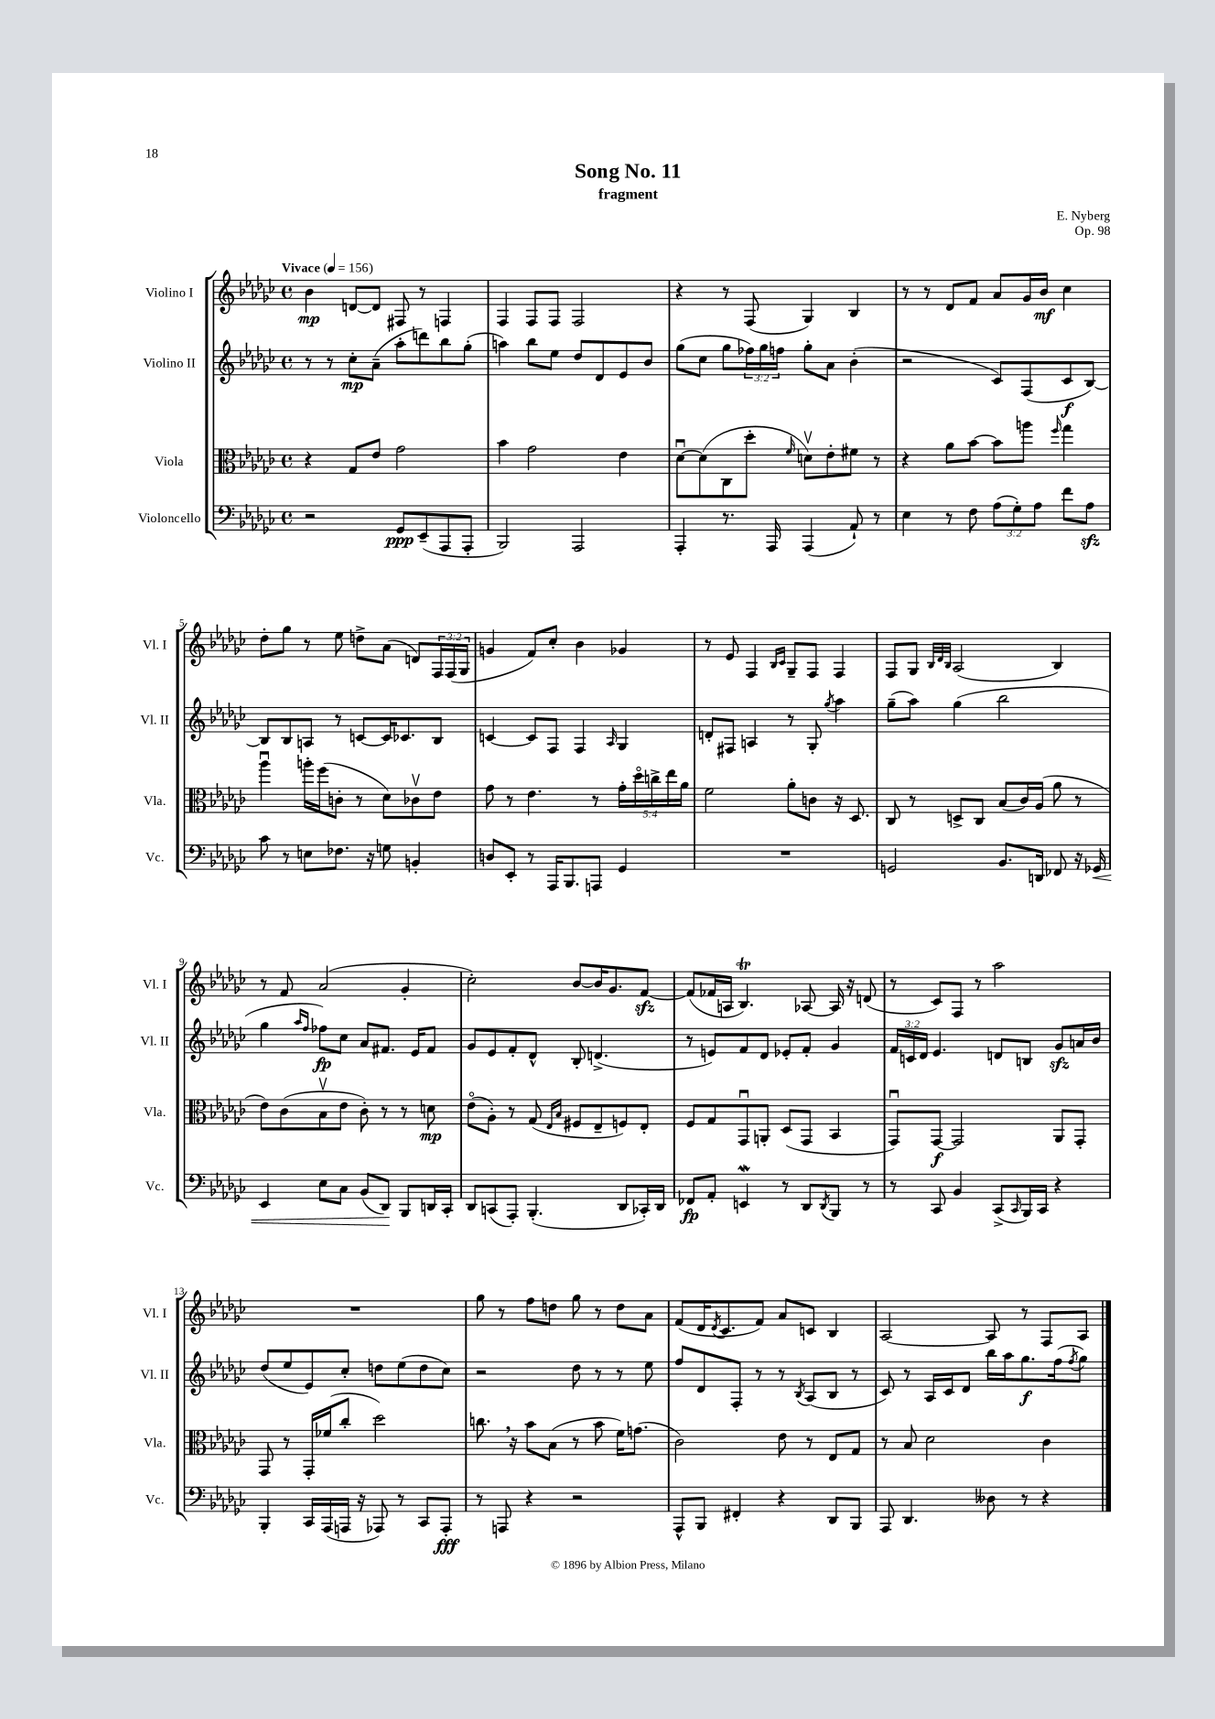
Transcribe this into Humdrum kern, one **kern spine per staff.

**kern	**dynam	**kern	**dynam	**kern	**dynam	**kern	**dynam
*part4	*part4	*part3	*part3	*part2	*part2	*part1	*part1
*staff4	*staff4	*staff3	*staff3	*staff2	*staff2	*staff1	*staff1
*I"Violoncello	*	*I"Viola	*	*I"Violino II	*	*I"Violino I	*
*I'Vc.	*	*I'Vla.	*	*I'Vl. II	*	*I'Vl. I	*
*clefF4	*	*clefC3	*	*clefG2	*	*clefG2	*
*k[b-e-a-d-g-c-]	*	*k[b-e-a-d-g-c-]	*	*k[b-e-a-d-g-c-]	*	*k[b-e-a-d-g-c-]	*
*M4/4	*	*M4/4	*	*M4/4	*	*M4/4	*
*met(c)	*	*met(c)	*	*met(c)	*	*met(c)	*
*MM156	*	*MM156	*	*MM156	*	*MM156	*
=1	=1	=1	=1	=1	=1	=1	=1
!	!	!	!	!	!	!LO:TX:a:B:t=Vivace	!
2r	.	4r	.	8r	.	4b-\	mp
.	.	.	.	8r	.	.	.
.	.	8G-/L	.	8cc-'\L	mp	[8dn/L	.
.	.	8e-/J	.	(8a-~\J	.	8d/J]	.
8GG-/L	ppp	2g-\	.	8aa-'\L	.	8F#X/	.
(8EE-~/	.	.	.	8dddn\)	.	8r	.
8AAA-/	.	.	.	8bb-\	.	4Fn/	.
8AAA-'/J	.	.	.	(8gg-'\J	.	.	.
=2	=2	=2	=2	=2	=2	=2	=2
2BBB-/)	.	4b-\	.	4aan\)	.	4F/	.
.	.	2g-\	.	8bb-\L	.	8F/L	.
.	.	.	.	8ee-\J	.	8F/J	.
2AAA-/	.	.	.	8dd-/L	.	2F/	.
.	.	.	.	8d-/	.	.	.
.	.	4e-\	.	8e-/	.	.	.
.	.	.	.	8b-/J	.	.	.
=3	=3	=3	=3	=3	=3	=3	=3
4AAA-'/	.	[8d-u\L	.	(8gg-\L	.	4r	.
.	.	(8d-\]	.	8cc-\J	.	.	.
8.r	.	8C-\	.	8gg-\L	.	8r	.
.	.	8dd-'\J	.	24ff-X\L)	.	(8F/	.
.	.	.	.	24gg-\	.	.	.
16AAA-/	.	.	.	.	.	.	.
.	.	.	.	24ffn\JJ	.	.	.
.	.	16qqf/	.	.	.	.	.
(4AAA-/	.	8dnv\L)	.	8gg-'\L	.	4G-/)	.
.	.	8e-'\	.	8a-\J	.	.	.
8AA-`/)	.	8f#X\J	.	(4b-'\	.	4B-/	.
8r	.	8r	.	.	.	.	.
=4	=4	=4	=4	=4	=4	=4	=4
4E-\	.	4r	.	2r	.	8r	.
.	.	.	.	.	.	8r	.
8r	.	8a-\L	.	.	.	8d-/L	.
8F\	.	[8b-\J	.	.	.	8f/J	.
(12A-\L	.	8b-\L]	.	8c-/L)	.	8a-/L	.
12G-'\)	.	.	.	.	.	.	.
.	.	8aan\J	.	(8F/	.	16g-/L	.
12A-\J	.	.	.	.	.	.	.
.	.	.	.	.	.	16b-/JJ	mf
.	.	16qqff/	.	.	.	.	.
8f\L	.	4gg-\	.	8c-/	f	4cc-\	.
8A-zz\J	.	.	.	[8B-/J)	.	.	.
!!LO:LB:g=z
=5	=5	=5	=5	=5	=5	=5	=5
8c-\	.	4aa-u\	.	8B-/L]	.	8dd-'\L	.
8r	.	.	.	8B-/	.	8gg-\J	.
8En\L	.	16aan'\LL	.	8An/J	.	8r	.
.	.	(16ff\J	.	.	.	.	.
8.F-X\J	.	8cn'\J	.	8r	.	8ee-\	.
.	.	8r	.	[8cn/L	.	8ddn^\L	.
16r	.	.	.	.	.	.	.
8Gn\	.	8d-\L)	.	16c/K]	.	(8a-\J	.
.	.	.	.	8.c-X/	.	.	.
4BBn'/	.	8c-Xv\	.	.	.	8dn/L)	.
.	.	8e-\J	.	8B-/J	.	24F/L	.
.	.	.	.	.	.	(24F/	.
.	.	.	.	.	.	24G-/JJ	.
=6	=6	=6	=6	=6	=6	=6	=6
8Dn/L	.	8g-\	.	[4cn/	.	4gn/	.
8EE-'/J	.	8r	.	.	.	.	.
8r	.	4.e-\	.	8c/L]	.	8f/L)	.
16AAA-/KL	.	.	.	8F/J	.	8cc-'/J	.
8.BBB-/	.	.	.	.	.	.	.
.	.	.	.	4F/	.	4b-\	.
8AAAn/J	.	8r	.	.	.	.	.
.	.	.	.	16qqA-/	.	.	.
4GG-/	.	20g-'\LL	.	4G-/	.	4g-X/	.
.	.	20dd-\	.	.	.	.	.
.	.	20ccn^\	.	.	.	.	.
.	.	20ee-\	.	.	.	.	.
.	.	20a-\JJ	.	.	.	.	.
=7	=7	=7	=7	=7	=7	=7	=7
1r	.	2f\	.	8dn'/L	.	8r	.
.	.	.	.	8F#X/J	.	8e-/	.
.	.	.	.	4An/	.	4F/	.
.	.	.	.	.	.	16qqB-/LL	.
.	.	.	.	.	.	16qqc-/JJ	.
.	.	8a-'\L	.	8r	.	8G-~/L	.
.	.	8cn\J	.	8G-'/	.	8F/J	.
.	.	.	.	8qgg-/	.	.	.
.	.	16r	.	4aa-\	.	4F/	.
.	.	8.D-/	.	.	.	.	.
=8	=8	=8	=8	=8	=8	=8	=8
2GGn/	.	8C-/	.	(8gg-~\L	.	8F/L	.
.	.	8r	.	8aa-\J)	.	8G-/J	.
.	.	.	.	.	.	32qqB-/LLL	.
.	.	.	.	.	.	32qqd-/	.
.	.	.	.	.	.	32qqB-/JJJ	.
.	.	8Dn^/L	.	(4gg-\	.	(2A-/	.
.	.	8C-/J	.	.	.	.	.
8.BB-/L	.	(8B-/L	.	2bb-\	.	.	.
.	.	16c-/L)	.	.	.	.	.
16DDn/Jk	.	(16A-/JJ	.	.	.	.	.
8FF-X/	.	8a-\	.	.	.	4B-/)	.
16r	.	8r	.	.	.	.	.
!	!LO:HP:b	!	!	!	!	!	!
16GG-X/	<	.	.	.	.	.	.
!!LO:LB:g=z
=9	=9	=9	=9	=9	=9	=9	=9
4EE-/	.	8e-\L)	.	4gg-\	.	8r	.
.	.	(8c-\	.	.	.	8f/	.
.	.	.	.	16qqaa-/LL	.	.	.
.	.	.	.	16qqff/JJ	.	.	.
8E-\L	.	8B-v\	.	8ff-X\L)	fp	(2a-/	.
8C-\J	.	8e-\J	.	8cc-\J	.	.	.
(8BB-/L	.	8c-'\)	.	8a-/L	.	.	.
8DD-/J)	.	8r	.	8.f#X/J	.	.	.
8BBB-/L	[	8r	.	.	.	4g-'/	.
.	.	.	.	16e-/KL	.	.	.
16DDn/L	.	8dn\	mp	8f#/J	.	.	.
16CC-'/JJ	.	.	.	.	.	.	.
=10	=10	=10	=10	=10	=10	=10	=10
8DD-/L	.	(8e-\L	.	8g-/L	.	2cc-'\)	.
(8CCn/	.	8A-'\J)	.	8e-/	.	.	.
8AAA-'/J)	.	8r	.	8f'/	.	.	.
(4.BBB-'/	.	(8G-/	.	8d-^^/J	.	.	.
.	.	16qqE-/LL	.	.	.	.	.
.	.	16qqB-/JJ	.	.	.	.	.
.	.	8F#X/L	.	8B-'/	.	[8b-/L	.
.	.	8E-~/	.	(4.dn^/	.	16b-/K]	.
.	.	.	.	.	.	8.g-/	.
8DD-/L	.	8Fn/)	.	.	.	.	.
16CC-X'/L)	.	8E-'/J	.	.	.	[8fzz/J	.
16DD-/JJ	.	.	.	.	.	.	.
=11	=11	=11	=11	=11	=11	=11	=11
8FF-X/L	fp	8F/L	.	8r	.	(8f/L]	.
8AA-'/J	.	8G-/	.	8en/L)	.	16f-X/L	.
.	.	.	.	.	.	16An/JJ	.
4EEnW/	.	8GG-u/	.	8f/	.	4.B-t/)	.
.	.	8AAn'/J	.	8d-/J	.	.	.
8r	.	(8D-/L	.	8e-X'/L	.	.	.
8DD-/L	.	8GG-/J	.	8f'/J	.	[8A-X/	.
8qDD-/	.	.	.	.	.	.	.
8BBB-/J	.	4BB-/	.	4g-/	.	16A-/]	.
.	.	.	.	.	.	16r	.
8r	.	.	.	.	.	(8dn/	.
=12	=12	=12	=12	=12	=12	=12	=12
8r	.	8GG-u/L)	.	24f/LL	.	8r	.
.	.	.	.	24cn/	.	.	.
.	.	.	.	24d-/JJ	.	.	.
8CC-/	.	[8GG-/J	f	4.e-/	.	8c-/L)	.
4BB-/	.	2GG-/]	.	.	.	8F/J	.
.	.	.	.	.	.	8r	.
(8CC-^/L	.	.	.	8dn/L	.	2aa-\	.
16qqCC-/	.	.	.	.	.	.	.
16BBB-/L)	.	.	.	8Bn/J	.	.	.
16CC-/JJ	.	.	.	.	.	.	.
4r	.	8AA-/L	.	8g-zz/L	.	.	.
.	.	8GG-'/J	.	16an/L	.	.	.
.	.	.	.	16b-/JJ	.	.	.
!!LO:LB:g=z
=13	=13	=13	=13	=13	=13	=13	=13
4BBB-'/	.	8GG-/	.	(8dd-/L	.	1r	.
.	.	8r	.	8ee-/	.	.	.
16CC-/LL	.	16GG-'/LL	.	8e-/)	.	.	.
(16AAA-/	.	(16f-X/J	.	.	.	.	.
16AAAn/JJ	.	8cc-'/J	.	8cc-'/J	.	.	.
16r	.	.	.	.	.	.	.
8AAA-X/)	.	2dd-\)	.	8ddn\L	.	.	.
8r	.	.	.	(8ee-\	.	.	.
8CC-/L	.	.	.	8dd\	.	.	.
8AAA-'/J	fff	.	.	8cc-\J)	.	.	.
=14	=14	=14	=14	=14	=14	=14	=14
8r	.	8.ccn,\	.	2r	.	8gg-\	.
8AAAn/	.	.	.	.	.	8r	.
.	.	16r	.	.	.	.	.
4r	.	8b-\L	.	.	.	8ff\L	.
.	.	(8B-\J	.	.	.	8ddn\J	.
2r	.	8r	.	8dd-\	.	8gg-\	.
.	.	8b-\	.	8r	.	8r	.
.	.	16f\KL)	.	8r	.	8dd\L	.
.	.	(8.gn\J	.	.	.	.	.
.	.	.	.	8ee-\	.	8a-\J	.
=15	=15	=15	=15	=15	=15	=15	=15
8AAA-^^/L	.	2c-\)	.	8ff/L	.	(8f/L	.
8BBB-/J	.	.	.	8d-/	.	16d-/K	.
.	.	.	.	.	.	8qd-/	.
.	.	.	.	.	.	8.c-/	.
4FF#X'/	.	.	.	8F'/J	.	.	.
.	.	.	.	8r	.	8f/J)	.
4r	.	8e-\	.	8r	.	8a-/L	.
.	.	.	.	8qB-/	.	.	.
.	.	8r	.	(8A-/L	.	8cn/J	.
8DD-/L	.	8E-/L	.	8B-/J	.	4B-/	.
8BBB-/J	.	8G-/J	.	8r	.	.	.
=16	=16	=16	=16	=16	=16	=16	=16
8AAA-/	.	8r	.	8c-/)	.	[2A-/	.
4.DD-/	.	8B-/	.	8r	.	.	.
.	.	2d-\	.	16A-/LL	.	.	.
.	.	.	.	16c-/J	.	.	.
.	.	.	.	8d-/J	.	.	.
8D--X\	.	.	.	16bb-\LL	.	8A-/]	.
.	.	.	.	16aa-\J	.	.	.
8r	.	.	.	8.gg-\	f	8r	.
4r	.	4c-\	.	.	.	8F/L	.
.	.	.	.	(16ff\k	.	.	.
.	.	.	.	8qff/	.	.	.
.	.	.	.	8gg-\J)	.	8A-/J	.
==	==	==	==	==	==	==	==
*-	*-	*-	*-	*-	*-	*-	*-
